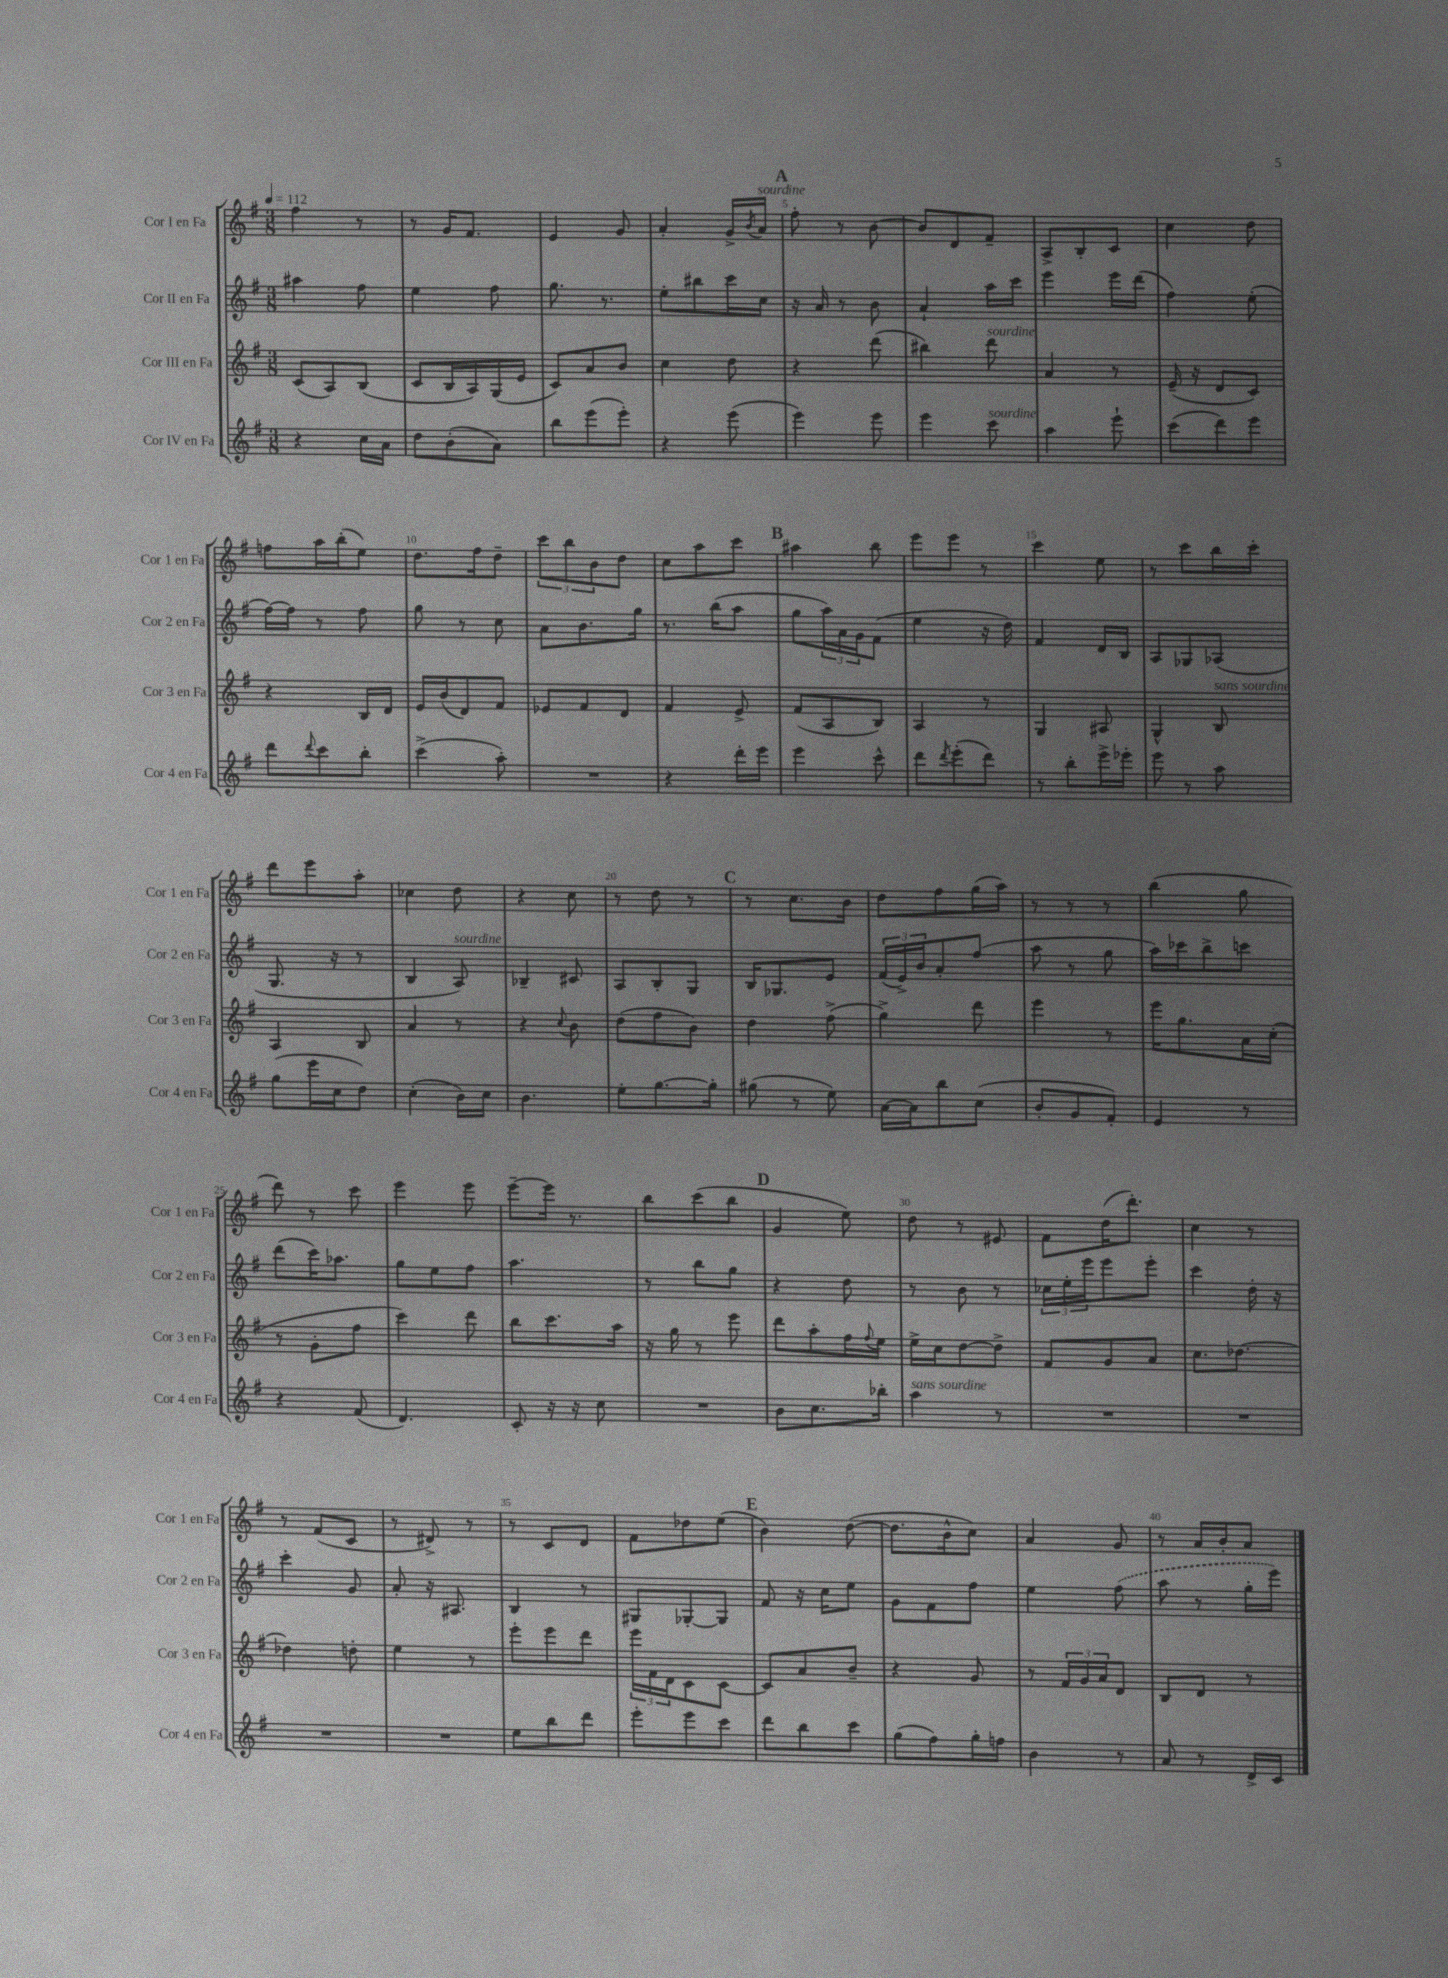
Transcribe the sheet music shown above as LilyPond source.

<<
\new StaffGroup <<
\new Staff = "s0" \with { instrumentName = "Cor I en Fa" shortInstrumentName = "Cor 1 en Fa" } {
    \clef treble \key g \major \numericTimeSignature \time 3/8 \tempo 4 = 112
    fis''4 r8 |
    r8 g'16 fis'8. |
    e'4 g'8 |
    a'4-. g'16-> \acciaccatura { b'8 } a'16^\markup { \italic "sourdine" } |
    \mark \markup { \bold "A" } fis''8-. r8 b'8~ |
    b'8 d'8 fis'8-- |
    a8-> b8-. c'8 |
    c''4 d''8 |
    f''8 a''16 b''16-.( e''8) |
    d''8. fis''16 d''8-- |
    \tuplet 3/2 { c'''8 b''8 b'8 } d''8 |
    c''8 a''8 c'''8 |
    \mark \markup { \bold "B" } ais''4 b''8 |
    e'''8 e'''8 r8 |
    c'''4 e''8 |
    r8 c'''8 b''16 c'''16-. |
    d'''8 e'''8 a''8-. |
    ces''4 d''8 |
    r4 c''8 |
    r8 d''8 r8 |
    \mark \markup { \bold "C" } r8 c''8. b'16 |
    d''8 fis''8 g''16( a''16) |
    r8 r8 r8 |
    b''4( g''8 |
    d'''8) r8 c'''8 |
    e'''4 e'''8 |
    e'''8~-- e'''16 r8. |
    b''8 c'''8( b''8 |
    \mark \markup { \bold "D" } g'4 e''8) |
    d''8 r8 eis'8 |
    fis'8 d''16( d'''8.-.) |
    c''4 r8 |
    r8 fis'8( c'8 |
    r8 dis'8->) r8 |
    r8 c'8 d'8 |
    fis'8 des''8 e''8( |
    \mark \markup { \bold "E" } b'4) d''8~( |
    d''8. b'16-^ c''8) |
    a'4 g'8 |
    r8 a'16 b'16-. a'8 \bar "|." |
}
\new Staff = "s1" \with { instrumentName = "Cor II en Fa" shortInstrumentName = "Cor 2 en Fa" } {
    \clef treble \key g \major \numericTimeSignature \time 3/8
    ais''4 fis''8 |
    e''4 fis''8 |
    g''8. r8. |
    e''8-. bis''8 c'''16 c''16 |
    \mark \markup { \bold "A" } r16 a'16 r8 b'8 |
    a'4-! a''16 c'''16 |
    e'''4 e'''16 d'''16( |
    fis''4) e''8-.( |
    fis''16~) fis''16 r8 fis''8 |
    g''8 r8 c''8 |
    a'8 b'8. g''16 |
    r8. b''16( a''8 |
    \mark \markup { \bold "B" } g''8 \tuplet 3/2 { a''16) a'16 g'16 } fis'8( |
    e''4 r16 d''16) |
    fis'4 d'16 b16 |
    a8 ges8 aes8( |
    g8. r16 r8 |
    b4 a8^\markup { \italic "sourdine" }) |
    bes4-- cis'8 |
    a8 b8-. g8 |
    \mark \markup { \bold "C" } b16 ges8. e'8 |
    \tuplet 3/2 { fis'16( e'16->) b'16 } a'8-. fis''8( |
    a''8 r8 g''8 |
    a''16) ces'''16 b''8-> c'''8 |
    d'''8( c'''16) aes''8. |
    g''8 e''8 fis''8 |
    a''4. |
    r8 b''8 g''8 |
    \mark \markup { \bold "D" } r4 d''8 |
    r8 b'8 r8 |
    \tuplet 3/2 { ces''16 e''16-. e'''16 } e'''8 e'''8-. |
    c'''4 d''16-. r16 |
    c'''4-. g'8 |
    a'8-. r16 ais8. |
    b4 r8 |
    gis8 ges8~-. ges8 |
    \mark \markup { \bold "E" } fis'8 r16 c''16 e''8 |
    g'8 fis'8 fis''8 |
    e''4 \once \slurDashed fis''8( |
    a''8 r8 g''16-. e'''16) \bar "|." |
}
\new Staff = "s2" \with { instrumentName = "Cor III en Fa" shortInstrumentName = "Cor 3 en Fa" } {
    \clef treble \key g \major \numericTimeSignature \time 3/8
    c'8( a8) b8( |
    c'8 b16 a16) g16( e'16 |
    c'8) a'8 b'8 |
    c''4 d''8 |
    \mark \markup { \bold "A" } r4 d'''8( |
    bis''4) d'''8^\markup { \italic "sourdine" } |
    a'4 r8 |
    e'16--( r16 d'8 c'8) |
    r4 b16 d'16 |
    e'16 b'16( d'8) fis'8 |
    ees'8 fis'8 d'8 |
    fis'4 e'8-> |
    \mark \markup { \bold "B" } fis'8( a8 b8) |
    a4 r8 |
    g4 ais8 |
    g4-^ b8^\markup { \italic "sans sourdine" } |
    a4 b8 |
    a'4 r8 |
    r4 \appoggiatura { c''8 } b'8 |
    d''8( fis''8 b'8) |
    \mark \markup { \bold "C" } d''4 fis''8->( |
    g''4->) d'''8 |
    e'''4 r8 |
    e'''16 g''8. a'16 c''16-.( |
    r8 g'8-. fis''8 |
    c'''4) d'''8 |
    b''8 c'''8. a''16 |
    r16 g''16 r8 e'''8 |
    \mark \markup { \bold "D" } d'''8 a''8-. fis''16 \appoggiatura { fis''8 } e''16 |
    e''16-> c''16 d''8~ d''8-> |
    fis'8 g'8 a'8 |
    c''8. des''8.~ |
    des''4 d''8-. |
    e''4 r8 |
    e'''8-. e'''8 d'''8 |
    \tuplet 3/2 { e'''16 fis'16 d'16 } c'8 c'8~ |
    \mark \markup { \bold "E" } c'8 a'8 b'8-- |
    r4 g'8 |
    r8 \tuplet 3/2 { fis'16 g'16 a'16 } d'8 |
    b8 d'8 r8 \bar "|." |
}
\new Staff = "s3" \with { instrumentName = "Cor IV en Fa" shortInstrumentName = "Cor 4 en Fa" } {
    \clef treble \key g \major \numericTimeSignature \time 3/8
    r4 c''16 a'16 |
    d''8 b'8-.( a'8) |
    b''8 e'''8( e'''8-.) |
    r4 e'''8( |
    \mark \markup { \bold "A" } e'''4) e'''8 |
    e'''4 c'''8^\markup { \italic "sourdine" } |
    a''4 e'''8-! |
    c'''8( d'''8) e'''8 |
    d'''8 \appoggiatura { d'''8 } c'''8 b''8-. |
    c'''4->( a''8-.) |
    R4. |
    r4 d'''16-. e'''16 |
    \mark \markup { \bold "B" } e'''4 c'''8-^ |
    d'''8 \acciaccatura { d'''8 } e'''8-.( d'''8) |
    r8 b''8-. e'''16-> ees'''16-. |
    e'''8 r8 a''8 |
    g''8( e'''16 c''16 d''8) |
    c''4-.( b'16) c''16 |
    b'4. |
    e''8-. g''8.~ g''16-. |
    \mark \markup { \bold "C" } gis''8( r8 e''8) |
    a'16~ a'16 b''8 c''8( |
    b'8-. g'8 fis'8-.) |
    e'4 r8 |
    r4 fis'8( |
    d'4.) |
    c'8-. r16 r16 c''8 |
    R4. |
    \mark \markup { \bold "D" } b'8 c''8. bes''16-. |
    a''4^\markup { \italic "sans sourdine" } r8 |
    R4. |
    R4. |
    R4. |
    R4. |
    e''8 b''8 d'''8 |
    e'''8-. e'''8 c'''8 |
    \mark \markup { \bold "E" } d'''8 b''8 c'''8 |
    g''8( fis''8) g''16-. f''16 |
    b'4 r8 |
    a'8 r8 d'16-> c'16 \bar "|." |
}
>>
>>
\layout { \context { \Score \override BarNumber.break-visibility = ##(#f #t #t) barNumberVisibility = #(every-nth-bar-number-visible 5) } }
